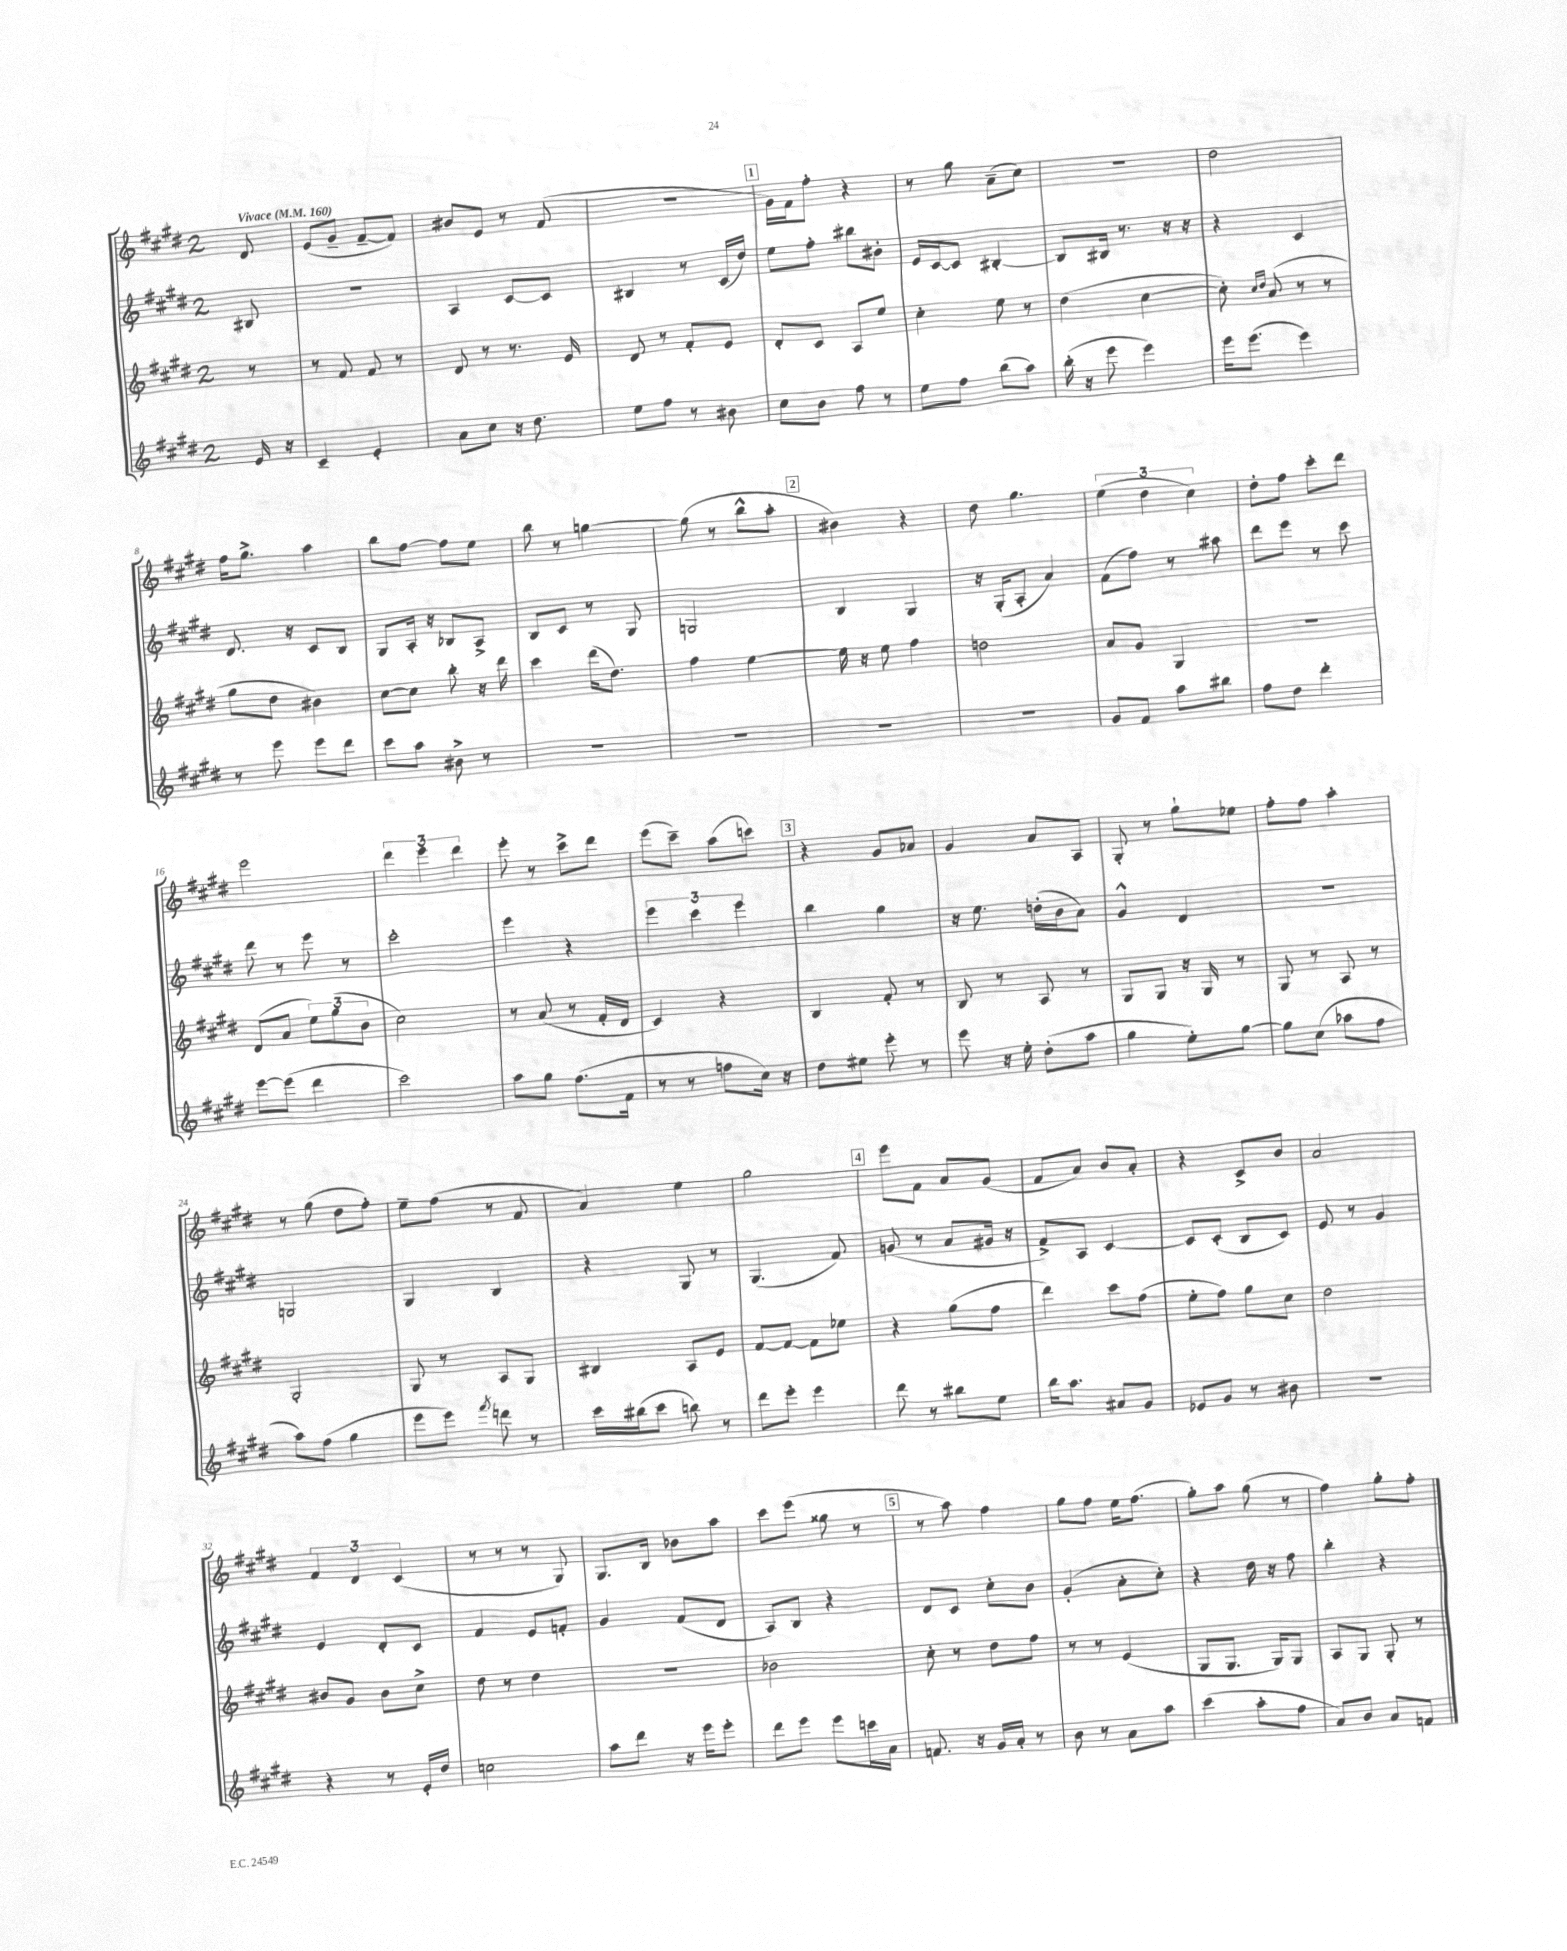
<<
\new StaffGroup <<
\new Staff = "s0" {
    \clef treble \key e \major \once \override Staff.TimeSignature.style = #'single-digit \time 2/4 \partial 8 \tempo "Vivace" 4 = 160
    dis'8 |
    e'8( gis'8-- fis'8~-- fis'8) |
    bis'8 e'8 r8 fis'8( |
    r2 |
    \mark \markup { \box "1" } gis'16) fis'16 fis''8-. r4 |
    r8 gis''8 a'8--( cis''8) |
    R2 |
    dis''2 |
    fis''16 gis''8.-> a''4 |
    b''8 fis''8~ fis''8 e''8 |
    b''8 r8 g''4~ |
    g''8( r8 b''8-^ a''8-. |
    \mark \markup { \box "2" } bis'4) r4 |
    dis''8 gis''4. |
    \tuplet 3/2 { e''4( dis''4 cis''4) } |
    dis''8-. fis''8 cis'''8-. dis'''8 |
    e'''2 |
    \tuplet 3/2 { dis'''4 e'''4 dis'''4 } |
    e'''8-. r8 cis'''8-> dis'''8 |
    e'''8( cis'''8--) a''8( c'''8) |
    \mark \markup { \box "3" } r4 gis'8 aes'8 |
    gis'4 a'8 a8 |
    gis8-. r8 gis''8-! ees''8 |
    fis''8-. fis''8 a''4-. |
    r8 gis''8( dis''8 fis''8-.) |
    e''8-- fis''8( r8 fis'8 |
    a'4) e''4 |
    gis''2 |
    \mark \markup { \box "4" } e'''8 fis'8 a'8 gis'8( |
    fis'8 a'8) b'8 a'8-. |
    r4 cis'8-> b'8 |
    a'2 |
    \tuplet 3/2 { fis'4 dis'4 cis'4( } |
    r8 r8 r8 gis8) |
    gis8. b16 bes'8 a''8 |
    cis'''8 e'''8( gisis''8 r8 |
    \mark \markup { \box "5" } r8 a''8) fis''4 |
    gis''8 fis''8 e''16 fis''8.( |
    gis''8-.) a''8 gis''8( r8 |
    fis''4) gis''8-. fis''8-. \bar "|." |
}
\new Staff = "s1" {
    \clef treble \key e \major \once \override Staff.TimeSignature.style = #'single-digit \time 2/4 \partial 8
    bis8 |
    R2 |
    a4 cis'8~ cis'8 |
    bis4 r8 cis'16( dis''16) |
    \mark \markup { \box "1" } e''8 fis''8-. bis''8 bis'8-. |
    e'16 cis'16~ cis'8 bis4~-. |
    bis8 bis16 r8. r16 r16 |
    r4 cis'4 |
    dis'8. r16 cis'8 b8 |
    gis8 a16-. r16 bes8 a8-> |
    b8 cis'8 r8 gis8 |
    g2 |
    \mark \markup { \box "2" } b4 gis4 |
    r16 gis16-.( a8-. a'4) |
    fis'8( fis''8) r8 ais''8 |
    dis'''8 e'''8 r8 cis'''8 |
    dis'''8 r8 e'''8 r8 |
    cis'''2-. |
    e'''4 r4 |
    \tuplet 3/2 { e'''4 cis'''4 e'''4 } |
    \mark \markup { \box "3" } b''4 gis''4 |
    r16 e''8. d''16-.( b'16 a'8) |
    gis'4-^ dis'4 |
    R2 |
    g2 |
    gis4 b4 |
    r4 gis8 r8 |
    gis4.( fis'8) |
    \mark \markup { \box "4" } g'8( r8 a'8 gis'16 r16 |
    fis'8->) a8 cis'4~ |
    cis'8 cis'8-.( b8 cis'8) |
    e'8 r8 gis'4 |
    e'4 dis'8-. cis'8 |
    fis'4 e'8 f'8-. |
    gis'4 fis'8( dis'8 |
    a8) b8 r4 |
    \mark \markup { \box "5" } dis'8 cis'8 cis''8-. b'8 |
    gis'4-.( a'8-. cis''8-.) |
    r4 dis''16 r16 fis''8 |
    b''4-. r4 \bar "|." |
}
\new Staff = "s2" {
    \clef treble \key e \major \once \override Staff.TimeSignature.style = #'single-digit \time 2/4 \partial 8
    r8 |
    r8 fis'8 fis'8 r8 |
    dis'8 r8 r8. e'16 |
    dis'8 r8 fis'8-. e'8 |
    \mark \markup { \box "1" } dis'8-. cis'8 a8 e''8 |
    cis''4-. e''8 r8 |
    dis''4( cis''4~ |
    cis''8-.) \grace { cis''16 dis''16 } a'8( r8 r8 |
    gis''8 dis''8 bis'4) |
    cis''8~ cis''8 b''8-. r16 dis'''16 |
    cis'''4 dis'''16( dis''8.) |
    fis''4 e''4~ |
    \mark \markup { \box "2" } e''16 r16 e''8 fis''4 |
    d''2 |
    a'8 gis'8 gis4 |
    R2 |
    dis'8( a'8 \tuplet 3/2 { e''8) gis''8( b'8 } |
    cis''2) |
    r8 a'8( r8 fis'16-. dis'16 |
    cis'4) r4 |
    \mark \markup { \box "3" } b4 fis'8-. r8 |
    b8 r8 a8 r8 |
    gis8 gis8 r16 gis16 r8 |
    gis8 r8 a8 r8 |
    gis2-. |
    gis8 r8 a8 gis8 |
    bis4 a8 e'8 |
    fis'8~ fis'8~ fis'8 ees''8 |
    \mark \markup { \box "4" } r4 gis''8( fis''8 |
    dis'''4) cis'''8 fis''8( |
    e''8-. fis''8) gis''8 cis''8 |
    dis''2 |
    bis'8 gis'8 bis'8 cis''8-> |
    dis''8 r8 dis''4 |
    R2 |
    bes'2 |
    \mark \markup { \box "5" } cis''8-. r8 dis''8 fis''8 |
    r8 r8 e'4( |
    gis8 gis8. gis16) gis8 |
    a8 gis8 gis8-. r8 \bar "|." |
}
\new Staff = "s3" {
    \clef treble \key e \major \once \override Staff.TimeSignature.style = #'single-digit \time 2/4 \partial 8
    e'16 r16 |
    cis'4-- e'4-. |
    a'8 cis''8 r16 dis''8. |
    e''8 fis''8 r8 bis'8 |
    \mark \markup { \box "1" } cis''8 b'8 fis''8 r8 |
    e''8 fis''8 b''8( a''8) |
    b''16-.( r16 e'''8 e'''4) |
    e'''16 e'''8.( e'''4) |
    r8 e'''8 e'''8 dis'''8 |
    cis'''8 a''8 bis'8-> r8 |
    R2 |
    R2 |
    \mark \markup { \box "2" } R2 |
    R2 |
    gis'8 fis'8 a''8 bis''8 |
    fis''8 dis''8 dis'''4-. |
    e'''8~ e'''8( dis'''4 |
    cis'''2) |
    a''8 gis''8 fis''8.( fis'16 |
    r8 r8 f''8 cis''16) r16 |
    \mark \markup { \box "3" } dis''8 eis''8 e'''8-. r8 |
    e'''8 r16 e''16-. dis''8-.( a''8 |
    gis''4 e''8-.) gis''8~ |
    gis''8 cis''8( aes''8 fis''8 |
    a''8) fis''8( gis''4 |
    e'''8 e'''8) \acciaccatura { fis'''8 } d'''8 r8 |
    cis'''16 bis''16( cis'''8 b''8) r8 |
    dis'''8 e'''8-. e'''4 |
    \mark \markup { \box "4" } dis'''8 r8 bis''8 e''8 |
    b''16 a''8. ais'8 gis'8 |
    ees'8 gis'8 r8 bis'8 |
    R2 |
    r4 r8 e'16-. dis''16 |
    c''2 |
    a''8 dis'''8 r16 e'''16 e'''8-. |
    dis'''8 e'''8 e'''8 c'''16 a'16 |
    \mark \markup { \box "5" } f'8. r16 gis'16 a'16-. r8 |
    b'8 r8 a'8 a''8 |
    cis'''4( a''8-. fis''8 |
    a'8) b'8 a'8 f'8 \bar "|." |
}
>>
>>
